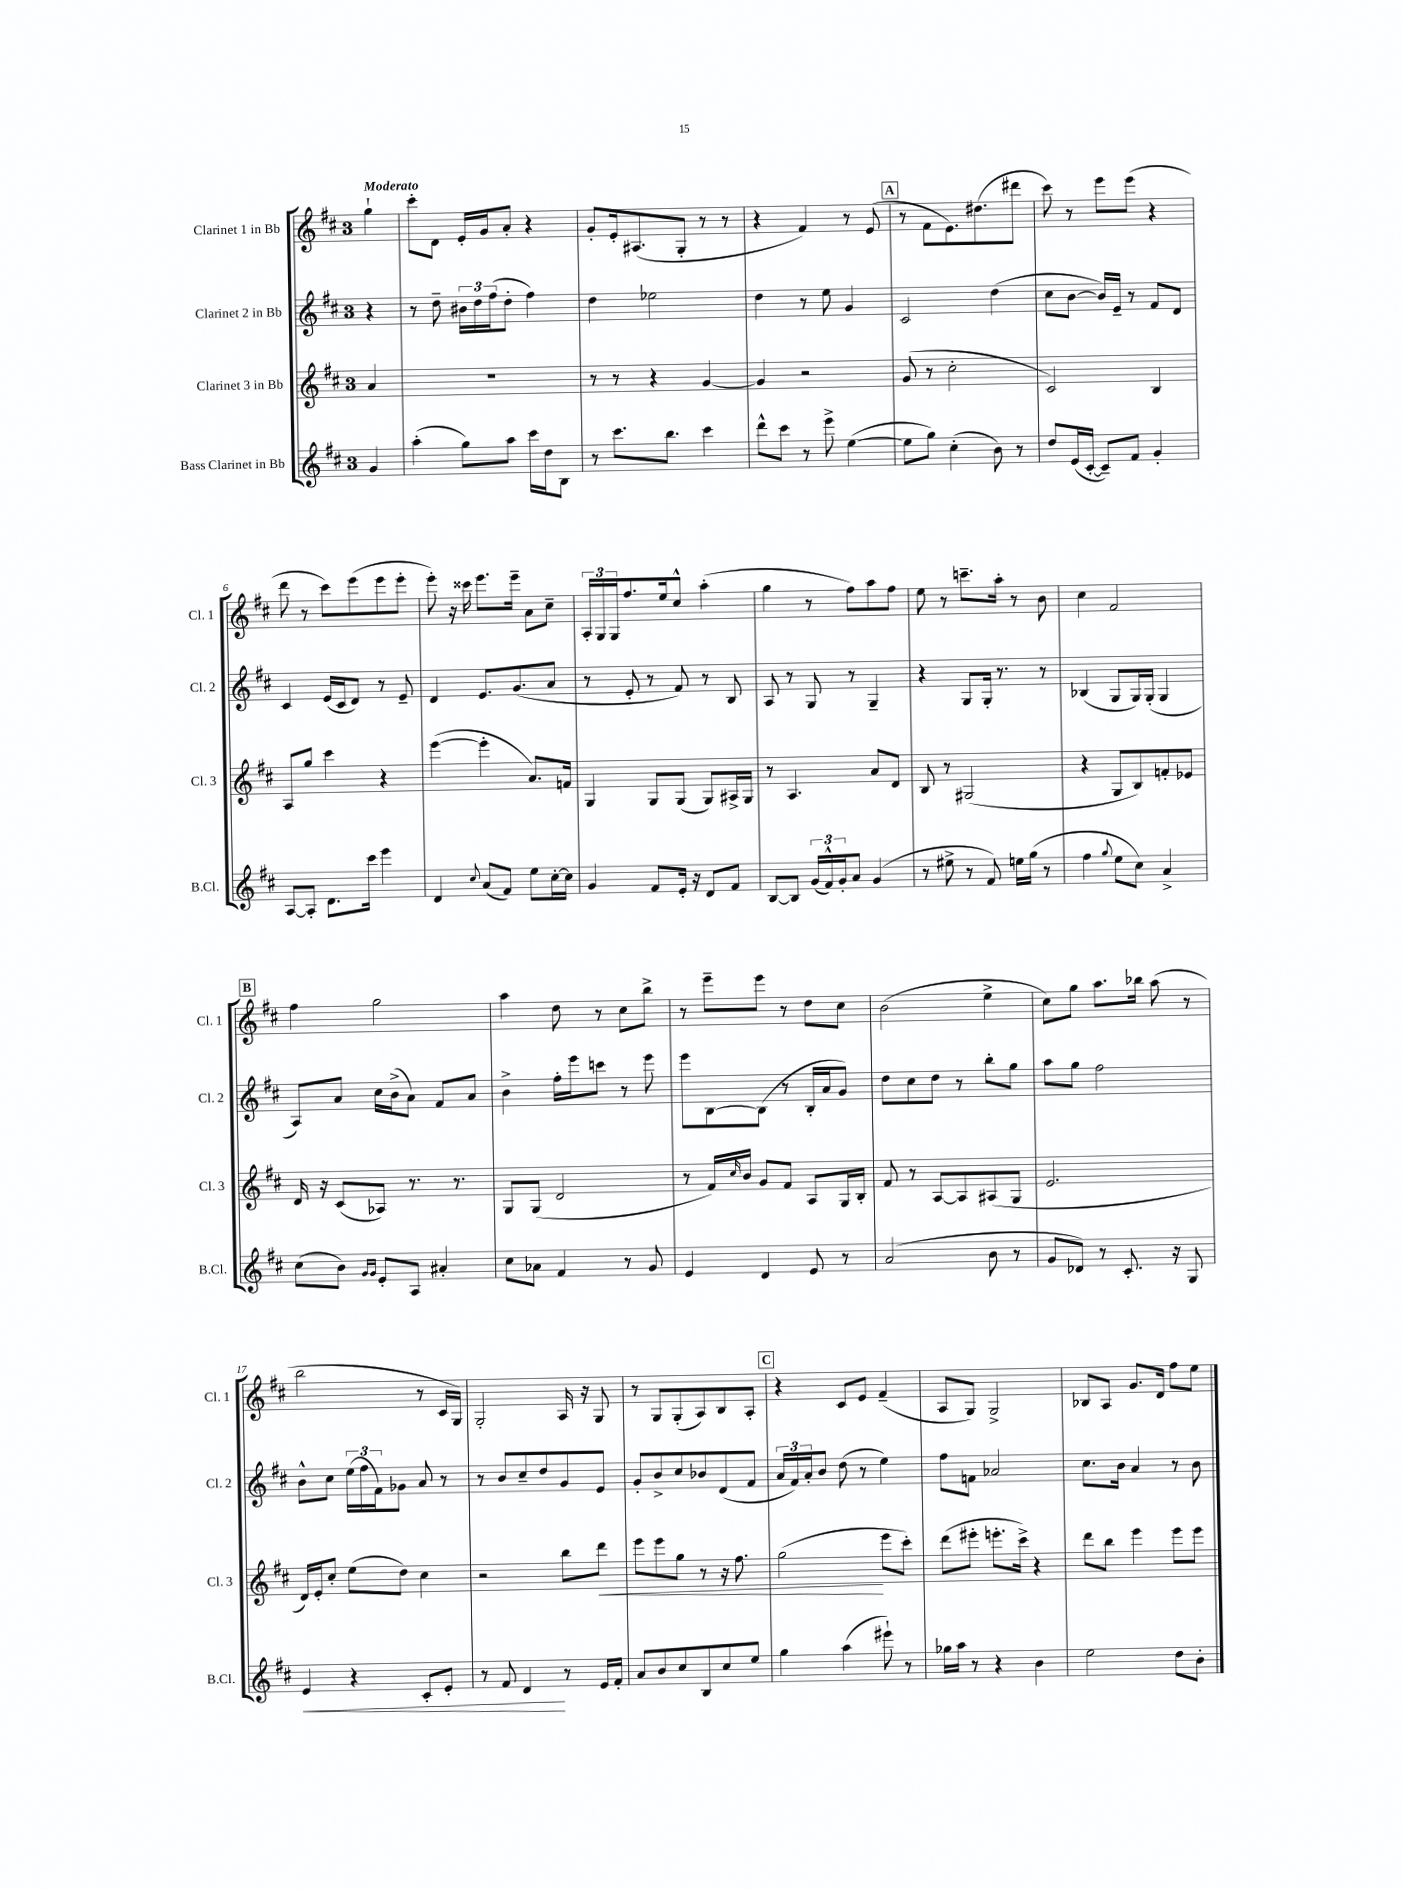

**kern	**dynam	**kern	**dynam	**kern	**kern
*part4	*part4	*part3	*part3	*part2	*part1
*staff4	*staff4	*staff3	*staff3	*staff2	*staff1
*I"Bass Clarinet in Bb	*	*I"Clarinet 3 in Bb	*	*I"Clarinet 2 in Bb	*I"Clarinet 1 in Bb
*I'B.Cl.	*	*I'Cl. 3	*	*I'Cl. 2	*I'Cl. 1
*clefG2	*	*clefG2	*	*clefG2	*clefG2
*k[f#c#]	*	*k[f#c#]	*	*k[f#c#]	*k[f#c#]
*M3/4	*	*M3/4	*	*M3/4	*M3/4
=	=	=	=	=	=
!	!	!	!	!	!LO:TX:a:B:t=Moderato
4g/	.	4a/	.	4r	4gg`\
=1	=1	=1	=1	=1	=1
(4aa'\	.	2.r	.	8r	8ccc#'\L
.	.	.	.	8dd~\	8d\J
8gg\L)	.	.	.	24b#X\LL	16e'/LL
.	.	.	.	24dd\	.
.	.	.	.	.	16g/J
.	.	.	.	(24ff#\J	.
8aa\J	.	.	.	8dd'\J	8a'/J
16ccc#\LL	.	.	.	4ff#\)	4r
16dd\J	.	.	.	.	.
8B\J	.	.	.	.	.
=2	=2	=2	=2	=2	=2
8r	.	8r	.	4dd\	8g'/L
8.ccc#\L	.	8r	.	.	16e'/k
.	.	.	.	.	(8.A#X/
.	.	4r	.	2ee-X\	.
8.bb\J	.	.	.	.	.
.	.	.	.	.	8G'/J
4ccc#\	.	[4g/	.	.	8r
.	.	.	.	.	8r
=3	=3	=3	=3	=3	=3
8ddd^^\L	.	4g/]	.	4dd\	4r
8ccc#\J	.	.	.	.	.
8r	.	2r	.	8r	4f#/)
8eee^\	.	.	.	8ee\	.
([4ee\	.	.	.	4g/	8r
.	.	.	.	.	(8e/
!!LO:REH:place=s1:t=A
=4	=4	=4	=4	=4	=4
8ee\L]	.	(8g/	.	2c#/	8r
8gg\J)	.	8r	.	.	8f#\L
(4cc#'\	.	2cc#'\	.	.	8.e\)
.	.	.	.	.	(8.dd#X\
8b\)	.	.	.	(4dd\	.
8r	.	.	.	.	8ddd#X\J
=5	=5	=5	=5	=5	=5
8dd/L	.	2c#/)	.	8cc#\L	8ccc#\)
(16e/L	.	.	.	[8b\J	8r
[16c#'/JJ	.	.	.	.	.
8c#~/L])	.	.	.	16b/LL])	8eee\L
.	.	.	.	16e~/JJ	.
8f#/J	.	.	.	8r	(8eee\J
4g'/	.	4B/	.	8f#/L	4r
.	.	.	.	8d/J	.
!!LO:LB:g=z
=6	=6	=6	=6	=6	=6
[8A/L	.	8A/L	.	4c#/	8ddd\
8A'/J]	.	8gg/J	.	.	8r
8.d\L	.	4ccc#\	.	(16e/LL	8ccc#\L)
.	.	.	.	16c#/J	.
.	.	.	.	8d/J)	(8eee\
16ccc#\Jk	.	.	.	.	.
4eee\	.	4r	.	8r	8eee\
.	.	.	.	8e~/	8eee'\J
=7	=7	=7	=7	=7	=7
4d/	.	([4eee\	.	4d/	8eee'\)
.	.	.	.	.	16r
.	.	.	.	.	16ccc##X\
8qqcc#/	.	.	.	.	.
(8a/L	.	4eee'\]	.	8.e/L	8.eee\L
8f#/J)	.	.	.	.	.
.	.	.	.	(8.g/	16eee~\Jk
8ee\L	.	8.a/L)	.	.	8a\L
[16cc#'\L	.	.	.	8a/J	8cc#~\J
16cc#\JJ]	.	16fn/Jk	.	.	.
=8	=8	=8	=8	=8	=8
4g/	.	4G/	.	8r	24A'/LL
.	.	.	.	.	24G/
.	.	.	.	.	24G/J
.	.	.	.	8e'/	8.ff#/
8f#/L	.	8G/L	.	8r	.
.	.	.	.	.	16ee/k
16e'/Jk	.	(8G/J	.	8f#/)	8cc#^^/J
16r	.	.	.	.	.
8d/L	.	8G/L)	.	8r	(4aa'\
8f#/J	.	16A#X^/L	.	8B/	.
.	.	16G/JJ	.	.	.
=9	=9	=9	=9	=9	=9
[8B/L	.	8r	.	8A/	4gg\
8B/J]	.	4.A/	.	8r	.
(24g/LL	.	.	.	8G/	8r
24f#^^/)	.	.	.	.	.
24g'/J	.	.	.	.	.
8a/J	.	.	.	8r	8ff#\L)
(4g/	.	8a/L	.	4G~/	8aa\
.	.	8d/J	.	.	8ff#\J
=10	=10	=10	=10	=10	=10
8r	.	8B/	.	4r	8ee\
8ee#X^\	.	8r	.	.	8r
8r	.	(2G#X/	.	8G/L	8.cccn~\L
8f#/)	.	.	.	16G'/Jk	.
.	.	.	.	8.r	16aa'\Jk
16een\LL	.	.	.	.	8r
(16gg\JJ	.	.	.	.	.
8r	.	.	.	8r	8b\
=11	=11	=11	=11	=11	=11
4ff#\	.	4r	.	(4B-X/	4cc#\
8qqgg/	.	.	.	.	.
8ee\L	.	8G/L	.	8G/L	2f#/
8cc#\J)	.	8B/)	.	16G/L)	.
.	.	.	.	(16G'/JJ	.
4a^/	.	8fn'/	.	4G/	.
.	.	8e-X/J	.	.	.
!!LO:LB:g=z
!!LO:REH:place=s1:t=B
=12	=12	=12	=12	=12	=12
(8cc#\L	.	16d/	.	8A/L)	4ff#\
.	.	16r	.	.	.
8b\J)	.	(8c#/L	.	8a/J	.
16qqg/LL	.	.	.	.	.
16qqg/JJ	.	.	.	.	.
8e'/L	.	8A-X/J)	.	16cc#\LL	2gg\
.	.	.	.	(16b^\J	.
8A/J	.	8.r	.	8a\J)	.
4a#X'/	.	.	.	8f#/L	.
.	.	8.r	.	.	.
.	.	.	.	8a/J	.
=13	=13	=13	=13	=13	=13
8cc#\L	.	8G/L	.	4b^\	4aa\
8a-X\J	.	(8G/J	.	.	.
4f#/	.	2d/	.	16ff#'\LL	8dd\
.	.	.	.	16eee\J	.
.	.	.	.	8cccn\J	8r
8r	.	.	.	8r	8cc#\L
8g/	.	.	.	8eee\	8bb^\J
=14	=14	=14	=14	=14	=14
4e/	.	8r	.	8eee\L	8r
.	.	16f#/LL)	.	[8B\	8eee~\L
.	.	16qqcc#/	.	.	.
.	.	16b/JJ	.	.	.
4d/	.	8g/L	.	(8B\J]	8eee\J
.	.	8f#/J	.	8r	8r
8e/	.	8A/L	.	16B'/LL	8dd\L
.	.	.	.	16a/J	.
8r	.	16G/L	.	8g/J)	8cc#\J
.	.	16B'/JJ	.	.	.
=15	=15	=15	=15	=15	=15
(2a/	.	8f#/	.	8dd\L	(2b\
.	.	8r	.	8cc#\	.
.	.	[8A/L	.	8dd\J	.
.	.	8A/]	.	8r	.
8b\	.	(8A#X/	.	8bb'\L	4ee^\
8r	.	8G/J	.	8gg\J	.
=16	=16	=16	=16	=16	=16
8g/L	.	2.e/	.	8aa\L	8cc#\L)
8d-X/J)	.	.	.	8gg\J	8gg\J
8r	.	.	.	2ff#\	8.aa\L
8.c#'/	.	.	.	.	.
.	.	.	.	.	16bb-X\Jk
.	.	.	.	.	(8aa\
16r	.	.	.	.	.
8G/	.	.	.	.	8r
!!LO:LB:g=z
=17	=17	=17	=17	=17	=17
!	!LO:HP:b	!	!	!	!
4e/	<	16d/LL)	.	8b^^\L	2bb\
.	.	16e'/J	.	.	.
.	.	8cc#'/J	.	8cc#\J	.
4r	.	(8ee\L	.	(24ee\LL	.
.	.	.	.	24ff#\	.
.	.	.	.	24f#\J)	.
.	.	8dd\J)	.	8g-X\J	.
8c#'/L	.	4cc#\	.	8a/	8r
8e'/J	.	.	.	8r	16c#/LL
.	.	.	.	.	16G/JJ)
=18	=18	=18	=18	=18	=18
8r	.	2r	.	8r	2G'/
8f#/	.	.	.	8b/L	.
4d/	.	.	.	8cc#~/	.
.	.	.	.	8dd/	.
8r	[	8bb\L	.	8g/	16A/
.	.	.	.	.	16r
!	!	!	!LO:HP:b	!	!
16e/LL	.	8ddd\J	<	8e/J	8G/
16f#'/JJ	.	.	.	.	.
=19	=19	=19	=19	=19	=19
8a/L	.	8eee\L	.	8g'/L	8r
8b/	.	8eee\	.	8b^/	8G/L
8cc#/	.	8gg\J	.	8cc#/	(8G'/
8B/	.	8r	.	8b-X/	8A/)
8cc#/	.	16r	.	(8d/	8B/
.	.	8.ff#\	.	.	.
8ee/J	.	.	.	8f#/J	8A'/J
!!LO:REH:place=s1:t=C
=20	=20	=20	=20	=20	=20
4gg\	.	(2gg\	.	24a/LL	4r
.	.	.	.	24f#/)	.
.	.	.	.	24a'/J	.
.	.	.	.	8b/J	.
(4aa\	.	.	.	(8dd\	8c#/L
.	.	.	.	8r	8e/J
8eee#X`\)	.	8eee\L	[	4ee\)	(4f#~/
8r	.	8ccc#'\J)	.	.	.
=21	=21	=21	=21	=21	=21
16gg-X\LL	.	(8ddd\L	.	8ff#\L	8A/L
16aa\JJ	.	.	.	.	.
8r	.	8eee#X'\J	.	8fn\J	8G/J)
4r	.	8.eeen'\L	.	2a-X/	2G^/
.	.	16ccc#^\Jk)	.	.	.
4b\	.	4r	.	.	.
=22	=22	=22	=22	=22	=22
2ee\	.	8ddd\L	.	8.cc#\L	8B-X/L
.	.	8bb\J	.	.	8A/J
.	.	.	.	16b\Jk	.
.	.	4eee\	.	4a/	8.g/L
.	.	.	.	.	16d/Jk
8dd\L	.	8eee\L	.	8r	8ff#\L
8b'\J	.	8eee\J	.	8b\	8ee\J
==	==	==	==	==	==
*-	*-	*-	*-	*-	*-
